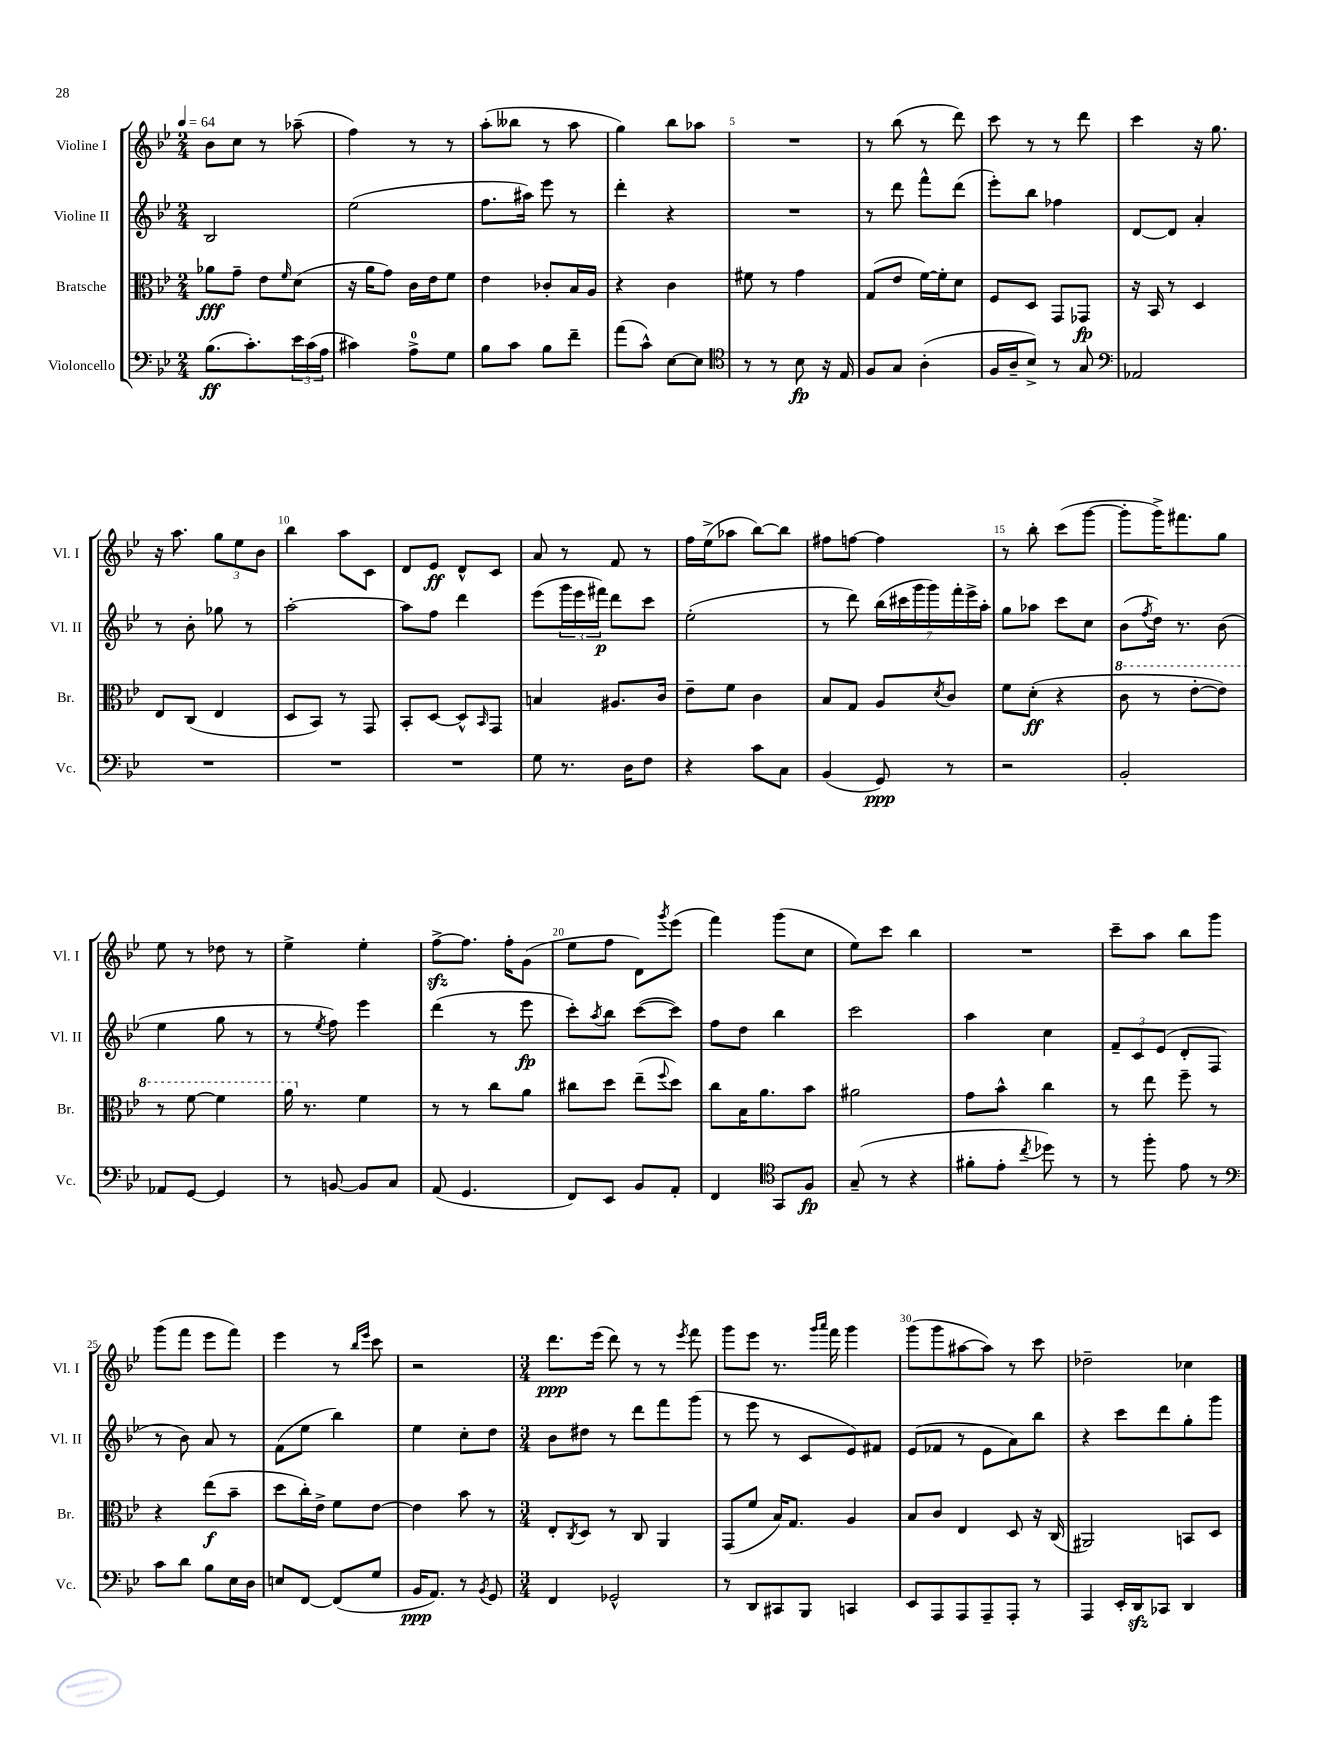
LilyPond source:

<<
\new StaffGroup <<
\new Staff = "s0" \with { instrumentName = "Violine I" shortInstrumentName = "Vl. I" } {
    \clef treble \key bes \major \numericTimeSignature \time 2/4 \tempo 4 = 64
    bes'8 c''8 r8 aes''8--( |
    f''4) r8 r8 |
    a''8-.( beses''8 r8 a''8 |
    g''4) bes''8 aes''8 |
    R2 |
    r8 bes''8( r8 d'''8) |
    c'''8 r8 r8 d'''8 |
    c'''4 r16 g''8. |
    r16 a''8. \tuplet 3/2 { g''8 ees''8 bes'8 } |
    bes''4 a''8 c'8 |
    d'8 ees'8\ff d'8-^ c'8 |
    a'8 r8 f'8 r8 |
    f''16 ees''16->( aes''8 bes''8~) bes''8 |
    fis''8 f''8~ f''4 |
    r8 bes''8-. c'''8( g'''8~ |
    g'''8-. g'''16->) fis'''8. g''8 |
    ees''8 r8 des''8 r8 |
    ees''4-> ees''4-. |
    f''8~->\sfz f''8. f''16-. g'8( |
    ees''8 f''8 d'8) \acciaccatura { g'''8 } ees'''8( |
    f'''4) g'''8( c''8 |
    ees''8) c'''8 bes''4 |
    R2 |
    c'''8-- a''8 bes''8 g'''8 |
    g'''8( f'''8 ees'''8 f'''8) |
    ees'''4 r8 \grace { bes''16 ees'''16 } c'''8 |
    r2 |
    \numericTimeSignature \time 3/4 d'''8.\ppp ees'''16( d'''8) r8 r8 \acciaccatura { ees'''8 } f'''8 |
    g'''8 ees'''8 r8. \grace { g'''16 a'''16 } f'''16 g'''4 |
    g'''8( g'''8 ais''8~ ais''8) r8 c'''8 |
    des''2-- ces''4 \bar "|." |
}
\new Staff = "s1" \with { instrumentName = "Violine II" shortInstrumentName = "Vl. II" } {
    \clef treble \key bes \major \numericTimeSignature \time 2/4
    bes2 |
    ees''2( |
    f''8. ais''16) ees'''8 r8 |
    d'''4-. r4 |
    R2 |
    r8 d'''8 f'''8-^ d'''8( |
    ees'''8-.) bes''8 fes''4 |
    d'8~ d'8 a'4-. |
    r8 bes'8-. ges''8 r8 |
    a''2~-. |
    a''8 f''8 d'''4 |
    ees'''8( \tuplet 3/2 { g'''16 ees'''16 fis'''16\p) } d'''8 c'''8 |
    ees''2-.( |
    r8 d'''8) \tuplet 7/4 { bes''16( cis'''16 g'''16 g'''16) f'''16-. ees'''16-> a''16-. } |
    g''8 aes''8 c'''8 c''8 |
    bes'8( \acciaccatura { f''8 } d''16) r8. bes'8( |
    ees''4 g''8 r8 |
    r8 \acciaccatura { ees''8 } f''8) ees'''4 |
    d'''4( r8 ees'''8\fp |
    c'''8-.) \acciaccatura { a''8 } bes''8 c'''8~( c'''8) |
    f''8 d''8 bes''4 |
    c'''2 |
    a''4 c''4 |
    \tuplet 3/2 { f'8-- c'8 ees'8( } d'8-. f8 |
    r8 bes'8) a'8 r8 |
    f'8( ees''8 bes''4) |
    ees''4 c''8-. d''8 |
    \numericTimeSignature \time 3/4 bes'8 dis''8 r8 d'''8 f'''8 g'''8( |
    r8 ees'''8 r8 c'8 ees'8) fis'8 |
    ees'8( fes'8 r8 ees'8 a'8) bes''8 |
    r4 c'''8 d'''8 g''8-. g'''8 \bar "|." |
}
\new Staff = "s2" \with { instrumentName = "Bratsche" shortInstrumentName = "Br." } {
    \clef alto \key bes \major \numericTimeSignature \time 2/4
    aes'8\fff g'8-- ees'8 \grace { f'16 } d'8( |
    r16 a'16 g'8) c'16 ees'16 f'8 |
    ees'4 ces'8-. bes16 a16 |
    r4 c'4 |
    fis'8 r8 g'4 |
    g8( ees'8 f'16~) f'16-. d'8 |
    f8 d8 g,8 ges,8\fp |
    r16 bes,16 r8 d4 |
    ees8 c8( ees4 |
    d8 bes,8) r8 g,8 |
    bes,8-. d8~ d8-^ \grace { bes,16 } g,8 |
    b4 ais8. c'16 |
    ees'8-- f'8 c'4 |
    bes8 g8 a8 \acciaccatura { d'8 } c'8 |
    f'8 d'8-.\ff( r4 |
    \ottava #1 c''8 r8 ees''8~-. ees''8) |
    r8 f''8~ f''4 |
    a''16 \ottava #0 r8. f'4 |
    r8 r8 c''8 a'8 |
    cis''8 d''8 ees''8--( \appoggiatura { f''8 } d''8) |
    c''8 bes16 a'8. bes'8 |
    ais'2 |
    g'8 bes'8-^ c''4 |
    r8 ees''8 f''8-- r8 |
    r4 ees''8\f( bes'8-- |
    d''8 c''16-.) ees'16-> f'8 ees'8~ |
    ees'4 bes'8 r8 |
    \numericTimeSignature \time 3/4 ees8-. \acciaccatura { c8 } d8 r8 c8 a,4 |
    g,8( f'8 bes16) g8. a4 |
    bes8 c'8 ees4 d8 r16 c16( |
    ais,2) b,8 d8 \bar "|." |
}
\new Staff = "s3" \with { instrumentName = "Violoncello" shortInstrumentName = "Vc." } {
    \clef bass \key bes \major \numericTimeSignature \time 2/4
    bes8.\ff( c'8.-.) \tuplet 3/2 { ees'16 c'16( a16 } |
    cis'4) a8-0-> g8 |
    bes8 c'8 bes8 f'8-- |
    a'8( c'8-^) ees8~ ees8 |
    \clef tenor r8 r8 bes8\fp r16 ees16 |
    f8 g8 a4-.( |
    f16 a16-- bes8->) r8 g8 |
    \clef bass aes,2 |
    R2 |
    R2 |
    R2 |
    g8 r8. d16 f8 |
    r4 c'8 c8 |
    bes,4( g,8\ppp) r8 |
    r2 |
    bes,2-. |
    aes,8 g,8~ g,4 |
    r8 b,8~ b,8 c8 |
    a,8( g,4. |
    f,8) ees,8 bes,8 a,8-. |
    f,4 \clef tenor g,8 f8\fp |
    g8--( r8 r4 |
    fis'8-. ees'8-. \acciaccatura { c''8 } des''8) r8 |
    r8 f''8-. ees'8 r8 |
    \clef bass c'8 d'8 bes8 ees16 d16 |
    e8 f,8~ f,8( g8 |
    bes,16\ppp a,8.) r8 \acciaccatura { bes,8 } g,8 |
    \numericTimeSignature \time 3/4 f,4 ges,2-^ |
    r8 d,8 cis,8 bes,,8 c,4 |
    ees,8 a,,8 a,,8 a,,8-- a,,8-. r8 |
    a,,4 ees,16-. d,16\sfz ces,8 d,4 \bar "|." |
}
>>
>>
\layout { \context { \Score \override BarNumber.break-visibility = ##(#f #t #t) barNumberVisibility = #(every-nth-bar-number-visible 5) } }
